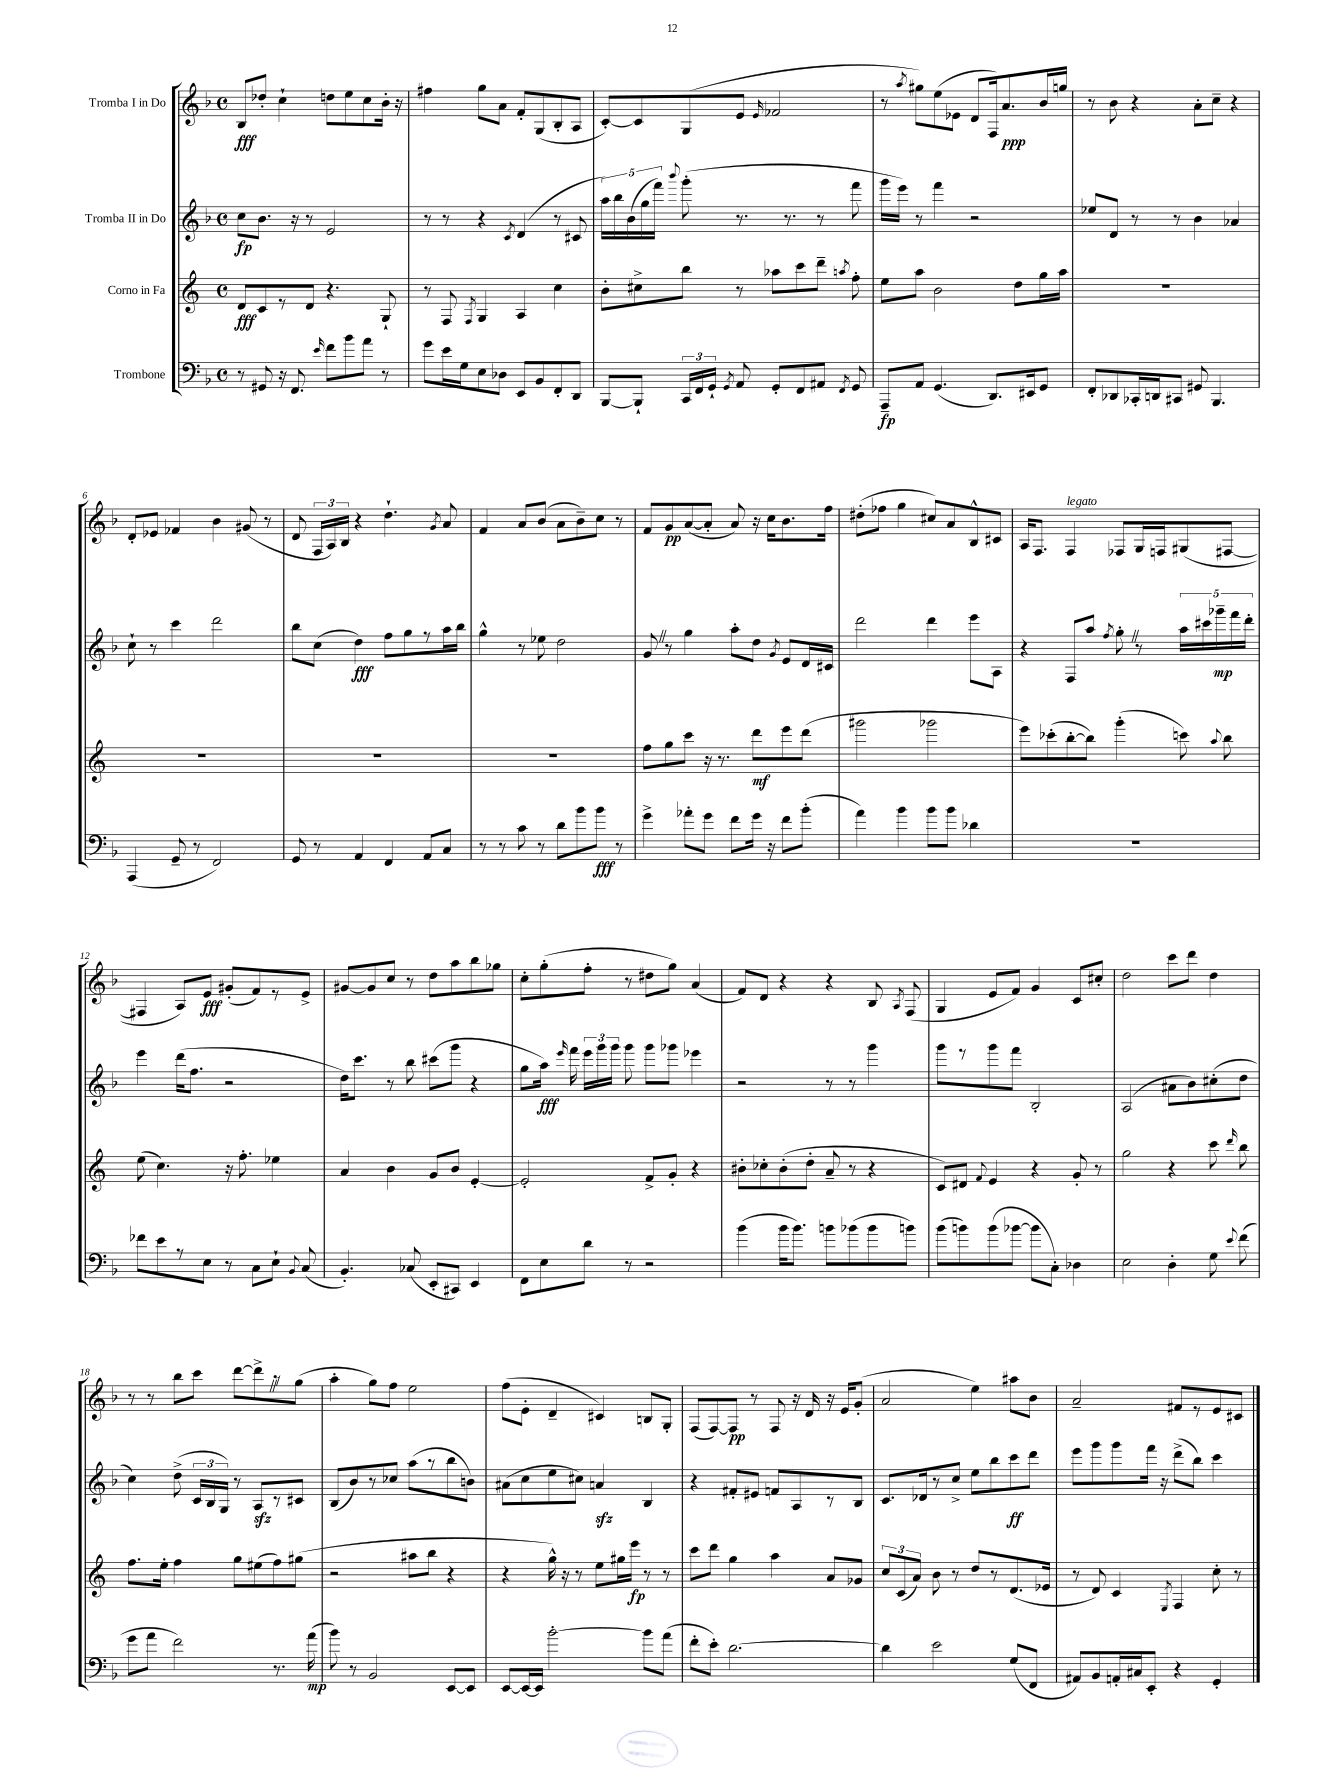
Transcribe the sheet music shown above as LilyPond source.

<<
\new StaffGroup <<
\new Staff = "s0" \with { instrumentName = "Tromba I in Do" } {
    \clef treble \key f \major \defaultTimeSignature \time 4/4
    \autoBeamOff bes8[\fff des''8]-. c''4-! d''8[ e''8 c''8 bes'16]-. r16 |
    fis''4 g''8[ a'8] f'8[-. g8( bes8-. a8] |
    c'8[~-.) c'8 g8( e'8] \grace { e'16 } fes'2 |
    r8 \acciaccatura { a''8 } gis''8[) e''8( ees'8] d'8[ f16) a'8.\ppp bes'16 g''16] |
    r8 bes'8 r4 a'8[-. c''8]-- r4 |
    d'8[-. ees'8] fes'4 bes'4 gis'8( r8 |
    d'8 \tuplet 3/2 { f16[ a16) bes16] } r4 d''4.-! \acciaccatura { g'8 } a'8 |
    f'4 a'8[ bes'8]( a'8[ bes'8--) c''8] r8 |
    f'8[ g'8\pp a'8~( a'8]-. a'8) r16 c''16[ bes'8. f''16] |
    dis''8[-.( fes''8] g''4 cis''8[) a'8 bes8-^ cis'8] |
    a16[ f8.] f4^\markup { \italic "legato" } fes8[ g16 f16 gis8( fis8]~ |
    fis4 a8[) e'8]\fff gis'8[-.( f'8) r8 e'8]-> |
    gis'8[~ gis'8 c''8] r8 d''8[ a''8 bes''8 ges''8] |
    c''8[-. g''8-.( f''8]-. r8 dis''8[ g''8]) a'4( |
    f'8[) d'8] r4 r4 bes8 \acciaccatura { a8 } f8( |
    g4 e'8[ f'8]) g'4 c'8[ cis''8]-. |
    d''2 c'''8[ d'''8] d''4 |
    r8 r8 bes''8[ c'''8] d'''8[~ d'''8-> \once \override BreathingSign.text = \markup { \musicglyph "scripts.caesura.straight" } \breathe r8 g''8]( |
    a''4-. g''8[) f''8] e''2 |
    f''8[( e'8]-. d'4-- cis'4) b8[ g8]-. |
    f8[( f8~) f8]\pp r8 f8 r16 d'16 r16 e'16[ g'8]-.( |
    a'2 e''4) ais''8[ bes'8] |
    a'2-- fis'8[ r8 e'8 cis'8] \bar "|." |
}
\new Staff = "s1" \with { instrumentName = "Tromba II in Do" } {
    \clef treble \key f \major \defaultTimeSignature \time 4/4
    \autoBeamOff c''8[\fp bes'8.] r16 r8 e'2 |
    r8 r8 r4 \acciaccatura { c'8 } d'4( r8 cis'8 |
    \tuplet 5/4 { a''16[) bes''16 bes'16( g''16 f'''16]) } \appoggiatura { bes'''8 } g'''8-.( r8. r8. r8 f'''8 |
    g'''16[ e'''16]) r8 f'''4 r2 |
    ees''8[ d'8] r8 r8 bes'4 aes'4 |
    c''8-! r8 c'''4 d'''2 |
    bes''8[ c''8]( d''4\fff) f''8[ g''8 r8 a''16 bes''16] |
    g''4-^ r8 ees''8 d''2 |
    g'8 \once \override BreathingSign.text = \markup { \musicglyph "scripts.caesura.straight" } \breathe r8 g''4 a''8[-. d''8] \acciaccatura { g'8 } e'8[ d'16 cis'16] |
    d'''2 d'''4 e'''8[ a8] |
    r4 f8[ a''8] \acciaccatura { f''8 } g''8-. \once \override BreathingSign.text = \markup { \musicglyph "scripts.caesura.straight" } \breathe r8 \tuplet 5/4 { a''16[ cis'''16 ges'''16--\mp f'''16 d'''16]-. } |
    e'''4 d'''16[( f''8.] r2 |
    d''16[) c'''8.] r8 bes''8 cis'''8[( g'''8] r4 |
    g''8[ a''16]\fff) \grace { e'''16 } f'''16 \tuplet 3/2 { e'''16[ g'''16 g'''16] } g'''8 g'''8[ ges'''8] ees'''4 |
    r2 r8 r8 g'''4 |
    g'''8[ r8 g'''8 f'''8] bes2-. |
    a2( ais'8[ bes'8) cis''8-.( d''8] |
    c''4) d''8->( \tuplet 3/2 { c'16[ bes16 g16]) } r8 a8[\sfz r8 cis'8] |
    bes8[( bes'8) r8 ces''8] a''8[( r8 bes''8 b'8]) |
    ais'8[( c''8 e''8 cis''8]) a'4\sfz bes4 |
    r4 fis'8[-. eis'8] f'8[ a8 r8 bes8] |
    c'8.[ des'16 r8 c''8]-> e''8[ bes''8 c'''8\ff d'''8] |
    e'''8[ g'''8 g'''8 f'''16] r16 d'''8[->( bes''8]) c'''4 \bar "|." |
}
\new Staff = "s2" \with { instrumentName = "Corno in Fa" } {
    \clef treble \key c \major \defaultTimeSignature \time 4/4
    \autoBeamOff d'8[\fff c'8 r8 d'8] r4. g8-! |
    r8 f8 \acciaccatura { f8 } g4 a4 c''4 |
    b'8[-. cis''8-> b''8] r8 aes''8[ c'''8 d'''8]-- \acciaccatura { a''8 } f''8-. |
    e''8[ a''8] b'2 d''8[ g''16 a''16] |
    R1 |
    R1 |
    R1 |
    R1 |
    f''8[ g''8 c'''8] r16 r8. d'''8[\mf e'''8 d'''8]( |
    gis'''2 ges'''2 |
    e'''8[) ces'''8-.( b''8~-. b''8]) g'''4-.( c'''8) \appoggiatura { a''8 } b''8 |
    e''8( c''4.) r16 f''8.-. ees''4 |
    a'4 b'4 g'8[ b'8] e'4~-. |
    e'2-. f'8[-> g'8]-. r4 |
    bis'8[-. ces''8-. bis'8-.( d''8]-. a'8-- r8 r4 |
    c'8[) dis'8] \appoggiatura { f'8 } e'4 r4 g'8-. r8 |
    g''2 r4 c'''8 \grace { d'''16 } b''8 |
    f''8.[ e''16]-. f''4 g''8[ eis''8( f''8) gis''8]( |
    r2 ais''8[ b''8] r4 |
    r4 g''16-^) r16 r8 e''8[ gis''16 e'''16]\fp r8 r8 |
    c'''8[ d'''8] g''4 a''4 a'8[ ges'8] |
    \tuplet 3/2 { c''8[ c'8( a'8]) } b'8 r8 d''8[ r8 d'8.( ees'16] |
    r8 d'8) c'4 \acciaccatura { e8 } f4 c''8-. r8 \bar "|." |
}
\new Staff = "s3" \with { instrumentName = "Trombone" } {
    \clef bass \key f \major \defaultTimeSignature \time 4/4
    \autoBeamOff r8 gis,8 r16 f,8. \grace { e'16 } f'8[ bes'8 a'8] r8 |
    g'8[ e'16 g16 e8 des8] e,8[ bes,8 f,8-. d,8] |
    bes,,8[~ bes,,8]-! \tuplet 3/2 { c,16[ f,16 g,16]-! } \acciaccatura { g,8 } a,8 g,8[-. f,8 ais,8] \acciaccatura { f,8 } g,8 |
    a,,8[--\fp a,8] g,4.( d,8.[) eis,16 g,8] |
    f,8[-. des,8 ces,16-. d,16 cis,8] gis,8 bes,,4. |
    a,,4( g,8-- r8 f,2) |
    g,8 r8 a,4 f,4 a,8[ c8] |
    r8 r8 c'8 r8 d'8[ bes'8 bes'8]\fff r8 |
    g'4-> aes'8[-. g'8] f'8[ g'16] r16 f'8[ bes'8]-.( |
    a'4) bes'4 bes'8[ bes'8] des'4 |
    R1 |
    fes'8[ e'8 r8 e8] r8 c8[ e8]-! \appoggiatura { bes,8 } c8( |
    bes,4.-.) ces8( e,8[-. cis,8]) e,4 |
    f,8[ e8 d'8] r8 r2 |
    bes'4( bes'16[ bes'8.]) b'8[ bes'8( bes'8 b'8]) |
    bes'8[( b'8) b'8( bes'8]~ bes'8[ c8]-.) des4 |
    e2 d4-. g8 \appoggiatura { e'8 } f'8( |
    g'8[ a'8] f'2) r8. a'16\mp( |
    bes'8) r8 bes,2 e,8[~ e,8] |
    e,8[~ e,16~ e,16] bes'2~-. bes'8[ a'8]( |
    f'8[-. e'8]-.) d'2.~ |
    d'4 e'2 g8[( f,8] |
    ais,8[) bes,8 a,16-. cis16 e,8]-. r4 g,4-. \bar "|." |
}
>>
>>
